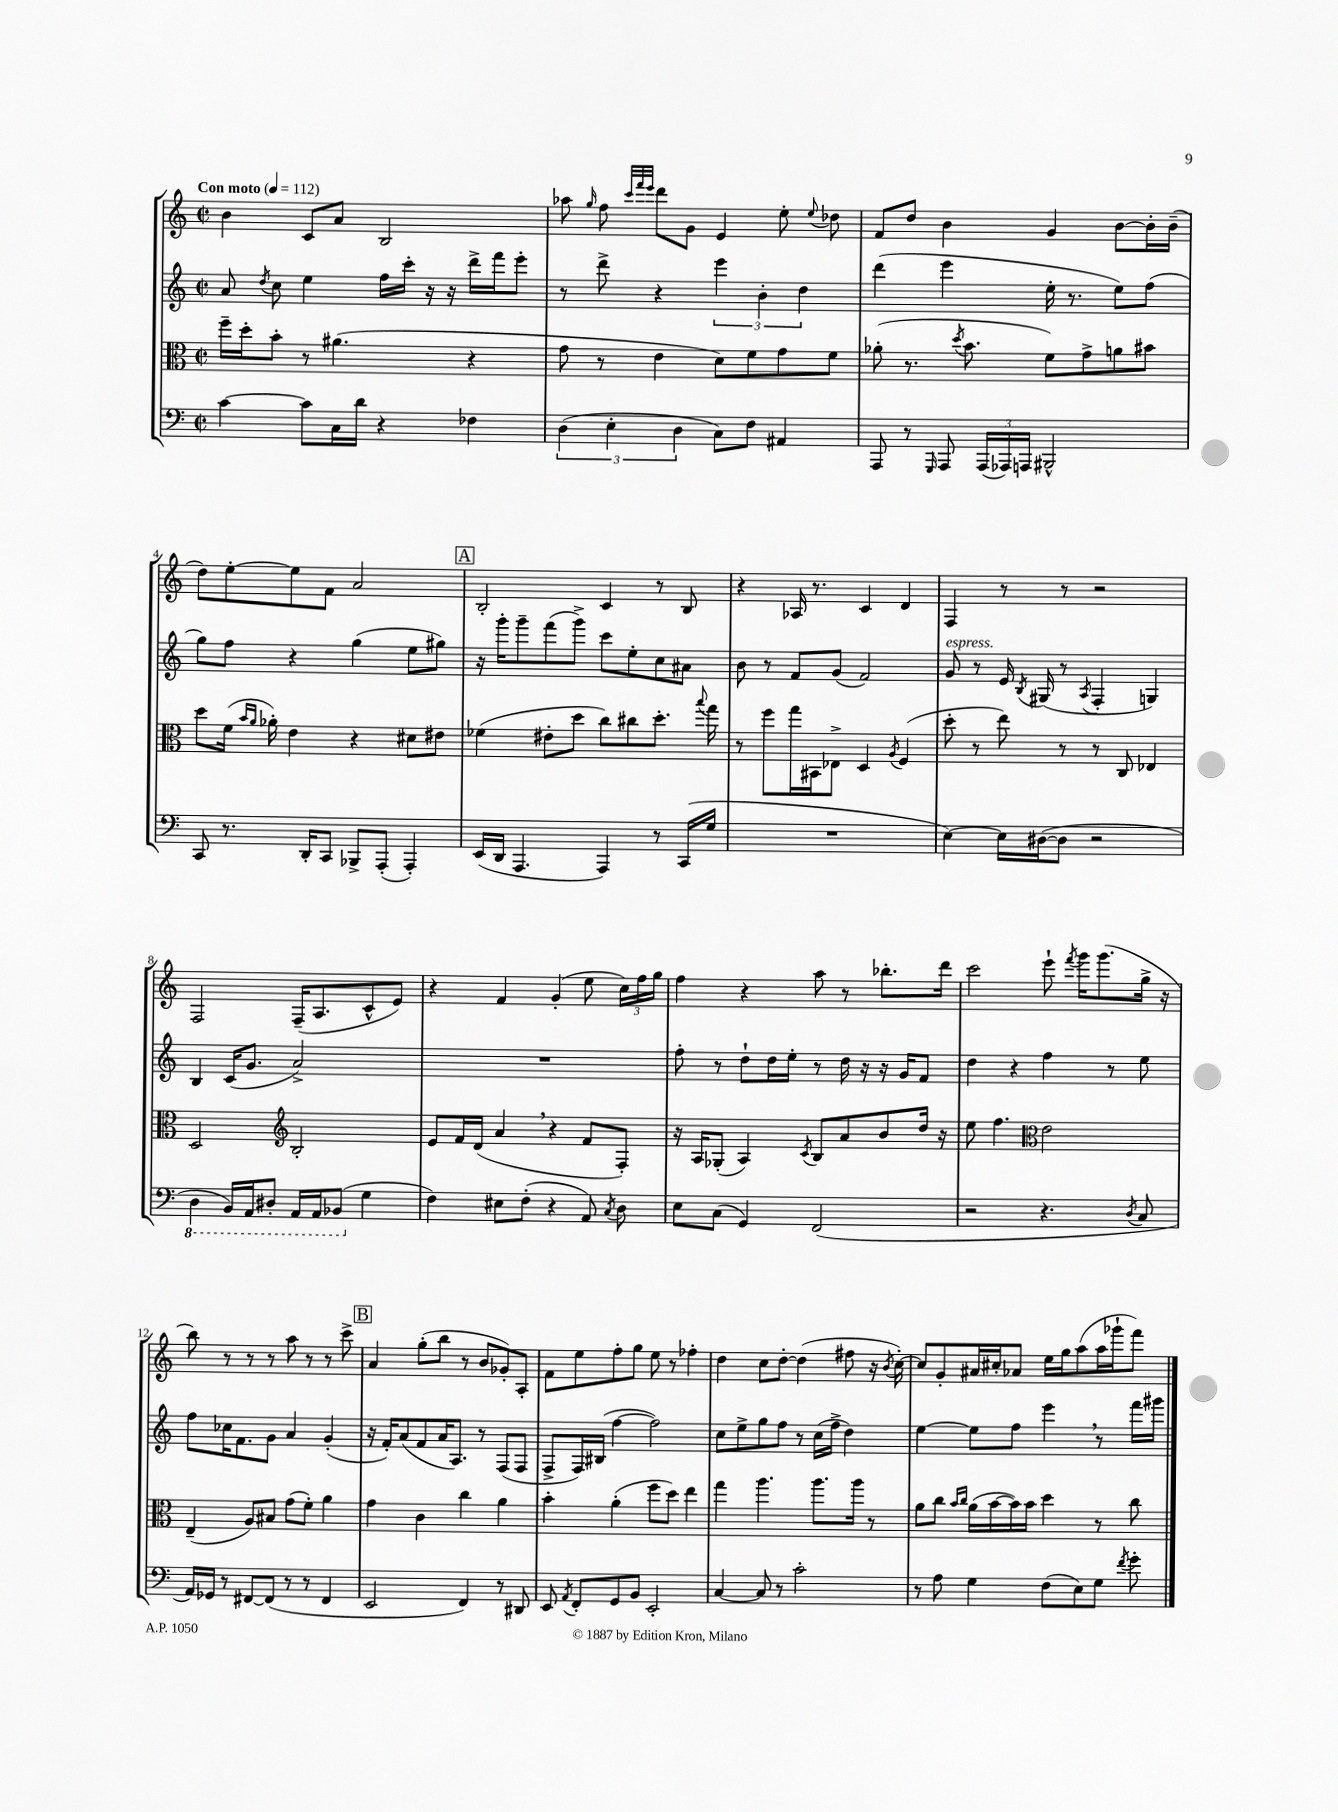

**kern	**kern	**kern	**kern
*part4	*part3	*part2	*part1
*staff4	*staff3	*staff2	*staff1
*clefF4	*clefC3	*clefG2	*clefG2
*k[]	*k[]	*k[]	*k[]
*M2/2	*M2/2	*M2/2	*M2/2
*met(c|)	*met(c|)	*met(c|)	*met(c|)
*MM112	*MM112	*MM112	*MM112
=1	=1	=1	=1
!	!	!	!LO:TX:a:B:t=Con moto
[4c\	16ff~\LL	8a/	4b\
.	16dd'\J	.	.
.	.	8qdd/	.
.	8b'\J	8cc\	.
8c\L]	8r	4ee\	8c/L
16C\L	(4.a#X\	.	8a/J
16d\JJ	.	.	.
4r	.	16ff\LL	2B/
.	.	16ccc'\JJ	.
.	.	16r	.
.	.	16r	.
4F-X\	4r	16ddd^\LL	.
.	.	16fff\J	.
.	.	8eee'\J	.
=2	=2	=2	=2
(6D\	8g\	8r	8aa-X\
.	.	.	16qqgg/
.	8r	8ddd^\	8ff\
6E'\	.	.	.
.	.	.	32qqccc/LLL
.	.	.	32qqfff/
.	.	.	32qqeee/JJJ
.	4e\	4r	8ddd\L
6D\	.	.	.
.	.	.	8g\J
8C\L)	8d\L)	6eee\	4e/
8F\J	8f\	.	.
.	.	6b'\	.
4AA#X/	8g\	.	8ee'\
.	.	6dd\	.
.	.	.	8qqee/
.	8f\J	.	8dd-X\
=3	=3	=3	=3
8AAA/	(8a-X'\	(4ddd\	8f/L
8r	8.r	.	8dd/J
16qqGGG/	.	.	.
8AAA/	.	4eee\	4b\
.	8qdd/	.	.
.	8.b\	.	.
(24AAA/LL	.	.	.
24AAA-X/)	.	.	.
24AAAn/JJ	.	.	.
2BBB#X^^/	8f\L)	16ee'\	4g/
.	.	8.r	.
.	8g^\	.	.
.	8an\	8ee\L)	[8b\L
.	8b#X\J	(8ff\J	16b'\L]
.	.	.	(16b~\JJ
!!LO:LB:g=z
=4	=4	=4	=4
8CC/	8dd\L	8gg\L)	8dd\L)
8.r	(16f\Jk	8ff\J	[8ee'\
.	16qqb/LL	.	.
.	16qqa/JJ	.	.
.	16a-X'\)	.	.
.	4e\	4r	8ee\]
16DD'/KL	.	.	.
8CC/J	.	.	8f\J
8BBB-X^/L	4r	(4gg\	2a/
(8AAA'/J	.	.	.
4AAA'/)	8d#X\L	8ee\L	.
.	8e#X\J	8gg#X\J)	.
!!LO:REH:place=s1:t=A
=5	=5	=5	=5
(16EE/LL	(4f-X\	16r	2B'/
16DD/JJ	.	16ggg'\KL	.
4.AAA/	.	8ggg~\	.
.	8e#X'\L	(8fff\	.
.	8dd\J	8ggg^\J)	.
4AAA/)	8cc\L)	8ccc\L	4c/
.	8cc#X\	8ee'\	.
8r	8.dd'\J	8cc\	8r
(16CC/LL	.	8a#X\J	8B/
.	8qqbb/	.	.
16G/JJ	16gg\	.	.
=6	=6	=6	=6
1r	8r	8b\	4r
.	8ff\L	8r	.
.	16gg\L	8f/L	16A-X/
.	16BB#X\J	.	8.r
.	8E-X^\J	(8g/J	.
.	4D/	2f/)	4c/
.	8qA/	.	.
.	(4F/	.	4d/
=7	=7	=7	=7
!	!	!LO:TX:a:i:t=espress.	!
[4E\)	8dd'\	8g/	4F/
.	8r	8r	.
16E\LL]	8ee\)	16e/	8r
.	.	8qB/	.
([16D#X\J	.	(16G#X/	.
8D#\J]	8r	8r	8r
.	.	8qA/	.
2r	8r	4F'/	2r
.	8C/	.	.
.	4E-X/	4Gn/)	.
!!LO:LB:g=z
=8	=8	=8	=8
*8ba	*	*	*
4DD\	2D/	4B/	2F/
16BBB/LL)	.	(16c/KL	.
16AAA/J	.	8.g/J	.
8DD#X'/J	.	.	.
*	*clefG2	*	*
16AAA/LL	2B'/	2a^/)	(16F~/KL
16AAA/J	.	.	8.A/
(8BBB-X/J	.	.	.
*X8ba	*	*	*
4G\	.	.	8c^^/
.	.	.	8e/J)
=9	=9	=9	=9
4F\)	8e/L	1r	4r
.	16f/L	.	.
.	(16d/JJ	.	.
8E#X\L	4a,/	.	4f/
(8F'\J	.	.	.
4r	4r	.	(4g'/
8AA/)	8f/L	.	8ee\
8qC/	.	.	.
8D\	8F'/J)	.	24cc\LL)
.	.	.	24ff\
.	.	.	24gg\JJ
=10	=10	=10	=10
8E\L	16r	8ff'\	4ff\
.	16A/KL	.	.
(8C\J	(8G-X'/J	8r	.
4GG/)	4A/)	8dd`\L	4r
.	.	16dd\L	.
.	.	16ee'\JJ	.
.	8qc/	.	.
(2FF/	8B/L	8r	8aa\
.	8a/	16dd\	8r
.	.	16r	.
.	8b/	16r	8.bb-X'\L
.	.	16g/KL	.
.	16dd/Jk	8f/J	.
.	16r	.	16ddd\Jk
=11	=11	=11	=11
2r	8ee\	4dd\	2ccc\
.	4.ff\	.	.
.	.	4r	.
*	*clefC3	*	*
4.r	2e\	4ff\	8eee`\
.	.	.	8qfff/
.	.	.	16ggg\KL
.	.	.	(8.ggg\
.	.	8r	.
8qD/	.	.	.
8C/	.	8ee\	16gg^\Jk
.	.	.	16r
!!LO:LB:g=z
=12	=12	=12	=12
16AA/LL)	(4E~/	8ff\L	8bb\)
16GG-X/JJ	.	.	.
8r	.	16cc-X\K	8r
.	.	8.f\	.
[8FF#X/L	8A/L)	.	8r
(8FF#/J]	8B#X/J	8g\J	8r
8r	(8g\L	4a/	8aa\
8r	8f'\J)	.	8r
4FF#/	4a\	(4g'/	8r
.	.	.	8ccc^\
!!LO:REH:place=s1:t=B
=13	=13	=13	=13
2EE/	4g\	16r	4a/
.	.	16f'/KL)	.
.	.	(8a/	.
.	4c\	8f/	(8gg'\L
.	.	16a/K	8bb\J
.	.	8.A/J)	.
4FF/)	4cc\	.	8r
.	.	8r	8b/L
8r	4a\	(8F/L	8g-X'/)
8DD#X/	.	8F/J	8A'/J
=14	=14	=14	=14
8EE/	4b'\	8F^/L	8f\L
8qAA/	.	.	.
8FF'/L	.	16F/L)	8ee\
.	.	(16B#X/JJ	.
8GG/	(4a'\	[4ff\	8ff'\
8BB/J	.	.	8gg\J
2EE'/	8ff\L	2ff\])	8ee\
.	8dd\J)	.	8r
.	4ee\	.	4ff-X'\
=15	=15	=15	=15
[4C/	4gg\	8cc\L	4dd\
.	.	8ee^\	.
8C/]	4.aa\	8gg\	8cc\L
8r	.	8ff\J	[8dd'\J
2c'\	.	8r	(4dd\]
.	8.aa\L	(16cc\LL	.
.	.	16ff^\JJ	.
.	.	4dd\)	8ff#X\
.	16aa\Jk	.	.
.	8r	.	16r
.	.	.	8qb/
.	.	.	[16cc'\)
=16	=16	=16	=16
8r	8a\L	[4ee\	8cc/L]
8A\	8cc\J	.	8g'/
.	16qqb/LL	.	.
.	16qqcc/JJ	.	.
4G\	(16a\LL	8ee\L]	16a#X/L
.	[16b\	.	16cc#X'/J
.	16b\])	8ff\J	8a-X/J
.	16b\JJ	.	.
(8F\L	4dd\	4eee,\	16ee\LL
.	.	.	16gg\J
8E\)	.	.	(8aa\
8G\J	8r	8r	16aa\L
.	.	.	16ggg-X`\J
8qf/	.	.	.
8g'\	8cc\	16fff\LL	8fff\J)
.	.	16ggg#X\JJ	.
==	==	==	==
*-	*-	*-	*-
